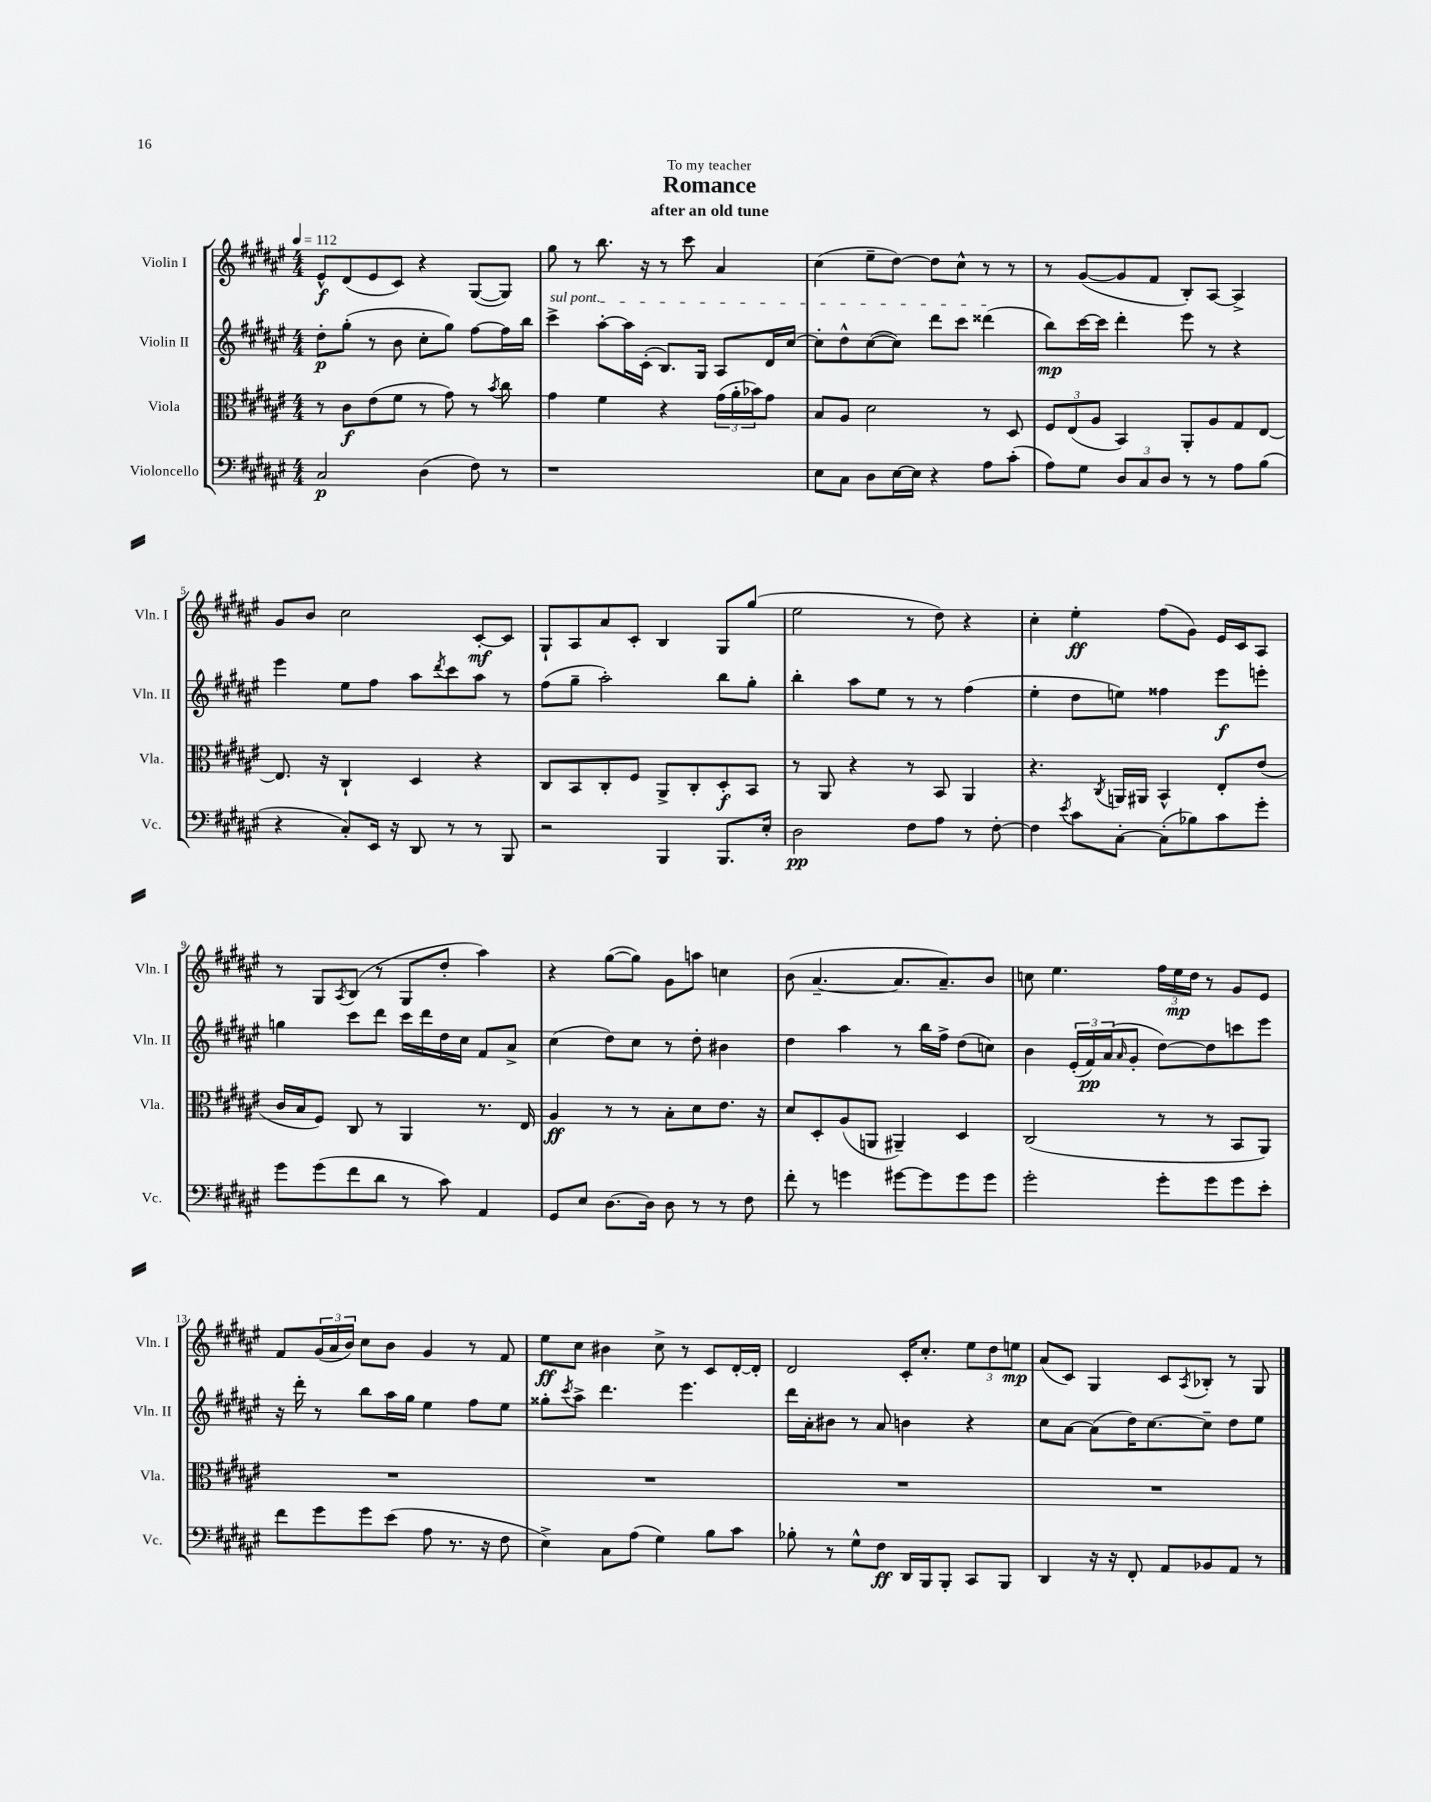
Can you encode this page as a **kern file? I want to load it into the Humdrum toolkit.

**kern	**kern	**kern	**kern
*staff4	*staff3	*staff2	*staff1
*clefF4	*clefC3	*clefG2	*clefG2
*k[f#c#g#d#a#e#]	*k[f#c#g#d#a#e#]	*k[f#c#g#d#a#e#]	*k[f#c#g#d#a#e#]
*M4/4	*M4/4	*M4/4	*M4/4
*MM112	*MM112	*MM112	*MM112
2C#	8r	8dd#'	8e#^^
.	8c#	(8gg#'	(8d#
.	(8e#	8r	8e#
.	8f#	8b	8c#)
(4D#	8r	8cc#'	4r
.	8g#)	8gg#)	.
8F#)	8r	[8ff#	([8G#
.	8qb	.	.
8r	8cc#	16ff#]	8G#])
.	.	16bb	.
=	=	=	=
1r	4g#	4ccc#^	8gg#
.	.	.	8r
.	4f#	[8aa#'	8.bb
.	.	16aa#]	.
.	.	(16c#'	16r
.	4r	8.B)	8r
.	.	.	8ccc#
.	.	16G#	.
.	(24g#	8A#	4a#
.	24a#'	.	.
.	24b-)	.	.
.	8g#	16d#	.
.	.	[16cc#	.
=	=	=	=
8E#	8B	8cc#']	(4cc#
8C#	8A#	8dd#^^	.
8D#	2d#	([8cc#	8ee#~
[16E#	.	8cc#])	[8dd#)
16E#]	.	.	.
4r	.	8ddd#	8dd#]
.	.	8ccc#	8cc#^^
8A#	8r	(4ddd##	8r
(8c#'	8D#	.	8r
=	=	=	=
8A#)	12F#	8bb)	8r
.	(12E#	.	.
8G#	.	[16ccc#	([8g#
.	12A#	.	.
.	.	16ccc#]	.
12D#	4BB)	4ddd#'	8g#]
12C#	.	.	.
.	.	.	8f#
12D#	.	.	.
8r	8AA#'	8eee#	8B')
8r	8A#	8r	[8A#
8A#	8G#	4r	4A#^]
(8B	[8E#	.	.
=	=	=	=
4r	8.E#]	4eee#	8g#
.	.	.	8b
.	16r	.	.
8C#')	4C#`	8ee#	2cc#
16EE#	.	8ff#	.
16r	.	.	.
8DD#	4D#	8aa#	.
.	.	8qddd#	.
8r	.	8ccc#	.
8r	4r	8aa#	[8c#'
8BBB	.	8r	8c#]
=	=	=	=
2r	8C#	(8ff#	8G#`
.	8BB	8gg#~	8A#
.	8C#'	2aa#')	8a#
.	8F#	.	8c#'
4BBB	8AA#^	.	4B
.	8C#'	.	.
8.BBB	8D#'	8bb	8G#
.	8BB	8gg#'	(8gg#
16E#'	.	.	.
=	=	=	=
2D#	8r	4bb'	2ee#
.	8AA#	.	.
.	4r	8aa#	.
.	.	8ee#	.
8F#	8r	8r	8r
8A#	8BB	8r	8dd#)
8r	4AA#	(4ff#	4r
[8F#'	.	.	.
=	=	=	=
4F#]	4.r	4ee#'	4cc#'
8qe#	.	.	.
8c#	.	8dd#	4ee#'
.	8qC#	.	.
[8C#'	16AA	8ee)	.
.	16AA#	.	.
(8C#']	4BB^^	4ff##	(8ff#
8B-)	.	.	8g#)
8c#	8E#'	8eee#	16e#
.	.	.	16c#
8g#'	(8e#	8eee'	8A#
=	=	=	=
8g#	16c#	4gg	8r
.	16B	.	.
(8g#	8F#)	.	8G#
.	.	.	8qA#
8f#	8C#	8ccc#	(8B
8d#	8r	8ddd#	8r
8r	4AA#	16ccc#	8G#
.	.	16ddd#	.
8c#)	.	16dd#	8dd#'
.	.	16cc#	.
4AA#	8.r	8f#	4aa#)
.	.	8a#^	.
.	16E#	.	.
=	=	=	=
8GG#	4A#	(4cc#	4r
8E#	.	.	.
[8.D#	8r	8dd#)	([8gg#
.	8r	8cc#	8gg#])
16D#]	.	.	.
8D#	8B'	8r	8g#
8r	8d#	8dd#'	8aa
8r	8.e#	4b#	4cc
8F#	.	.	.
.	16r	.	.
=	=	=	=
8f#'	8d#	4dd#	(8b
8r	8D#'	.	[4.a#~
4g	(8A#	4aa#	.
.	8AA	.	.
[8g#	4AA#~)	8r	8.a#]
8g#]	.	16bb	.
.	.	16ff#^	8.a#~)
8g#	4D#	(8dd#	.
8g#	.	8cc)	8b
=	=	=	=
2g#'	(2C#	4b	8cc
.	.	.	4.ee#
.	.	(24e#'	.
.	.	24f#)	.
.	.	(24a#	.
.	.	16qqa#	.
.	.	8g#'	.
8g#'	8r	[8dd#)	24ff#
.	.	.	24ee#
.	.	.	24dd#
8g#	8r	8dd#]	8r
8g#	8BB	8ccc	8g#
8e#'	8AA#)	8eee#	8e#
=	=	=	=
8f#	1r	16r	8f#
.	.	16ddd#'	.
8g#	.	8r	(24g#
.	.	.	24a#
.	.	.	24b)
8g#	.	8bb	8cc#
(8e#	.	16aa#	8b
.	.	16gg#	.
8A#	.	4ee#	4g#
8.r	.	.	.
.	.	8ff#	8r
16r	.	.	.
8F#	.	8ee#	8f#
=	=	=	=
4E#^)	1r	8gg##'	8ee#
.	.	8qccc#	.
.	.	8aa#^	8cc#
8C#	.	4.ddd#	4b#
(8A#	.	.	.
4G#)	.	.	8cc#^
.	.	4.eee#	8r
8B	.	.	8c#
8c#	.	.	[16d#'
.	.	.	16d#']
=	=	=	=
8B-'	1r	16ddd#	2d#
.	.	16a#'	.
8r	.	8b#	.
8G#^^	.	8r	.
8F#	.	8a#	.
16DD#	.	4b	16c#'
16BBB	.	.	8.cc#'
8BBB'	.	.	.
8CC#	.	4r	12ee#
.	.	.	12dd#
8BBB	.	.	.
.	.	.	12ee
=	=	=	=
4DD#	1r	8cc#	(8a#
.	.	[8a#	8c#)
16r	.	(8a#]	4G#
16r	.	.	.
8FF#'	.	16dd#)	.
.	.	[8.cc#	.
8AA#	.	.	8c#
.	.	.	8qA#
8BB-	.	8cc#~]	8B-'
8AA#	.	8dd#	8r
8r	.	8ee#	8G#
==	==	==	==
*-	*-	*-	*-
